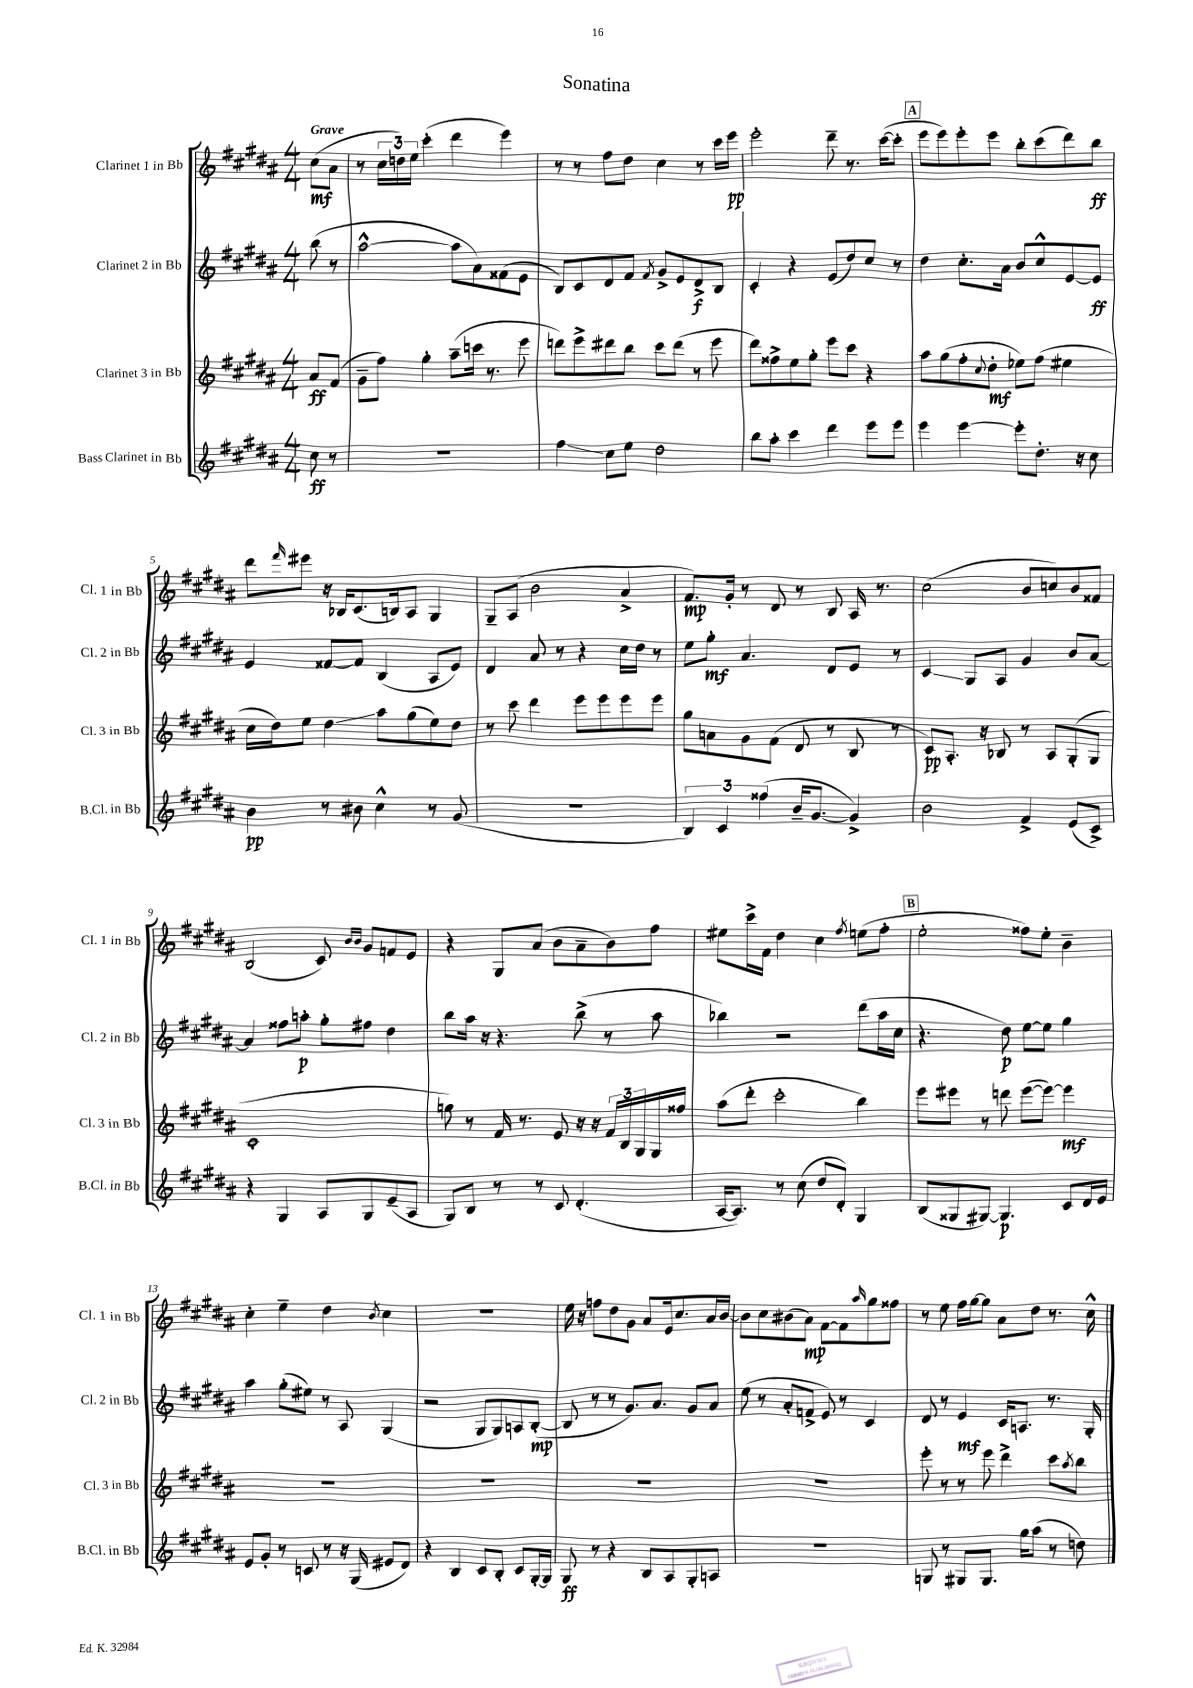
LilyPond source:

\header { title = "Sonatina" }
<<
\new StaffGroup <<
\new Staff = "s0" \with { instrumentName = "Clarinet 1 in Bb" shortInstrumentName = "Cl. 1 in Bb" } {
    \clef treble \key b \major \numericTimeSignature \time 4/4 \partial 4 \tempo "Grave"
    cis''8\mf( ais'8 |
    r8 \tuplet 3/2 { cis''16 d''16) e''16 } cis'''4-.( dis'''4 e'''4) |
    r8 r8 fis''8 dis''8 cis''4 r8 cis'''16 e'''16\pp |
    e'''2-. dis'''8-- r8. cis'''16~( cis'''8-. |
    \mark \markup { \box "A" } e'''8 e'''8) e'''8-. e'''8 b''8-. cis'''8( dis'''8) b''8\ff |
    dis'''8 \grace { fis'''16 } eis'''8 r16 bes16 cis'8.( b16) ais8 gis4 |
    gis8-- ais8( b'2 ais'4-> |
    fis'8.\mp) gis'16-. r8 dis'8 r8 b8 ais16 r8. |
    cis''2( b'8 c''8) b'8 fisis'8 |
    b2( cis'8) \grace { b'16 b'16 } gis'8 f'8 e'8 |
    r4 gis8 ais'8( b'8 ais'8-- b'8) fis''8 |
    eis''8 cis'''16-> fis'16 dis''4 cis''4 \acciaccatura { fis''8 } e''8( fis''8-. |
    \mark \markup { \box "B" } e''2-. fisis''8) e''8-. b'4-- |
    cis''4-. e''4-- dis''4 \acciaccatura { b'8 } cis''4 |
    R1 |
    e''16 r16 f''8 dis''8 gis'8 ais'8 e'16 cis''8. ais'16 b'16~ |
    b'8 cis''8 bis'8( ais'8\mp) fis'8~ fis'8 \grace { ais''16 } gis''8 fisis''8 |
    r8 e''8 fis''16 gis''16~ gis''8 ais'8 dis''8 r8. cis''16-^ \bar "|." |
}
\new Staff = "s1" \with { instrumentName = "Clarinet 2 in Bb" shortInstrumentName = "Cl. 2 in Bb" } {
    \clef treble \key b \major \numericTimeSignature \time 4/4 \partial 4
    b''8( r8 |
    ais''2~-^ ais''8 ais'8) fisis'8( e'8 |
    b8) cis'8 dis'8 fis'8 \acciaccatura { fis'8 } gis'8-> e'8 dis'8->\f b8 |
    cis'4-. r4 e'8( dis''8) cis''8 r8 |
    \mark \markup { \box "A" } dis''4 cis''8.-. ais'16 b'8 cis''8-^ e'8~ e'8\ff |
    e'4 fisis'8~ fisis'8 b4( ais8 e'8) |
    dis'4 ais'8 r8 r4 cis''16 dis''16 r8 |
    e''8 gis''8-.\mf ais'4. dis'8 e'8 r8 |
    cis'4\glissando gis8 ais8 gis'4 b'8 ais'8~ |
    ais'4 fisis''8 a''8-.\p gis''8-. fis''8 dis''4 |
    b''8 ais''16 r16 r4. b''8->( r8 ais''8 |
    bes''4) r2 dis'''8( ais''16 cis''16 |
    \mark \markup { \box "B" } r4. dis''8\p) e''8~ e''8 gis''4 |
    ais''4 gis''8-.( eis''8) r8 ais8 gis4( |
    r2 gis8 gis8) a8 b8~-.\mp( |
    b8 r8 r8 gis'8.) ais'8. gis'8 ais'8 |
    e''8( r8 ais'8-. f'8-> e'8) r8 cis'4 |
    dis'8 r8 e'4\mf cis'16 a8. r8. gis16-. \bar "|." |
}
\new Staff = "s2" \with { instrumentName = "Clarinet 3 in Bb" shortInstrumentName = "Cl. 3 in Bb" } {
    \clef treble \key b \major \numericTimeSignature \time 4/4 \partial 4
    ais'8\ff fis'8( |
    gis'8-- fis''8) gis''4-. ais''8--( c'''16 r8. e'''8 |
    d'''8) e'''8-> dis'''8 b''8 cis'''8 dis'''8( r8 e'''8 |
    dis'''8) fisis''8-> e''8 gis''8-. e'''8 cis'''8 r4 |
    \mark \markup { \box "A" } ais''8 gis''8( fis''8-. \appoggiatura { cis''8 } dis''8-.\mf ees''8) fis''8( eis''4 |
    cis''16 dis''16) e''8 dis''4\glissando ais''8 gis''8( e''8) dis''8 |
    r8 cis'''8 dis'''4 e'''8 e'''8 e'''8 e'''8 |
    gis''8 a'8 gis'8 fis'8( dis'8 r8 b8 r8 |
    cis'8\pp) ais8.-. r16 bes8 r8 ais8 gis8-.( gis8 |
    cis'1-. |
    g''8) r8 fis'16 r8. e'8 r16 r16 \tuplet 3/2 { fis'16 b16 gis16 } gis16 fisis''16 |
    ais''8( dis'''8-. cis'''2-. b''4) |
    \mark \markup { \box "B" } e'''8 eis'''8 r8 d'''8 eis'''8~( eis'''8~) eis'''4\mf |
    R1 |
    R1 |
    R1 |
    R1 |
    e'''8-. r8 r8 e'''8 dis'''4-> cis'''8 \acciaccatura { ais''8 } b''8 \bar "|." |
}
\new Staff = "s3" \with { instrumentName = "Bass Clarinet in Bb" shortInstrumentName = "B.Cl. in Bb" } {
    \clef treble \key b \major \numericTimeSignature \time 4/4 \partial 4
    cis''8\ff r8 |
    R1 |
    fis''4\glissando cis''8 e''8 dis''2 |
    b''8 ais''8-. cis'''4 dis'''4 e'''8 e'''8 |
    \mark \markup { \box "A" } e'''4 e'''4~ e'''8-. dis''8.-. r16 cis''8 |
    b'4\pp r8 bis'8 cis''4-^ r8 gis'8( |
    R1 |
    \tuplet 3/2 { b4) cis'4 fisis''4( } b'16-- gis'8.~ gis'4->) |
    b'2 fis'4-> e'8( cis'8->) |
    r4 gis4 ais8 gis8 e'8--( ais8 |
    gis8) b8 r8 r8 cis'8 dis'4.-.( |
    ais16~ ais8.) r8 cis''8( dis''8 dis'8-.) gis4 |
    \mark \markup { \box "B" } b8( gisis8 gis8~) gis4.\p cis'8 dis'16 e'16 |
    e'8 gis'8-. r8 c'8 r8 r16 gis16( eis'8 dis'8) |
    r4 b4 cis'8 b8-. cis'8 gis16~-. gis16 |
    gis8\ff r8 r4 b8 ais8 gis8-. a8 |
    R1 |
    g8 r8 gis8 gis8. gis''16 ais''8( r8 d''8) \bar "|." |
}
>>
>>
